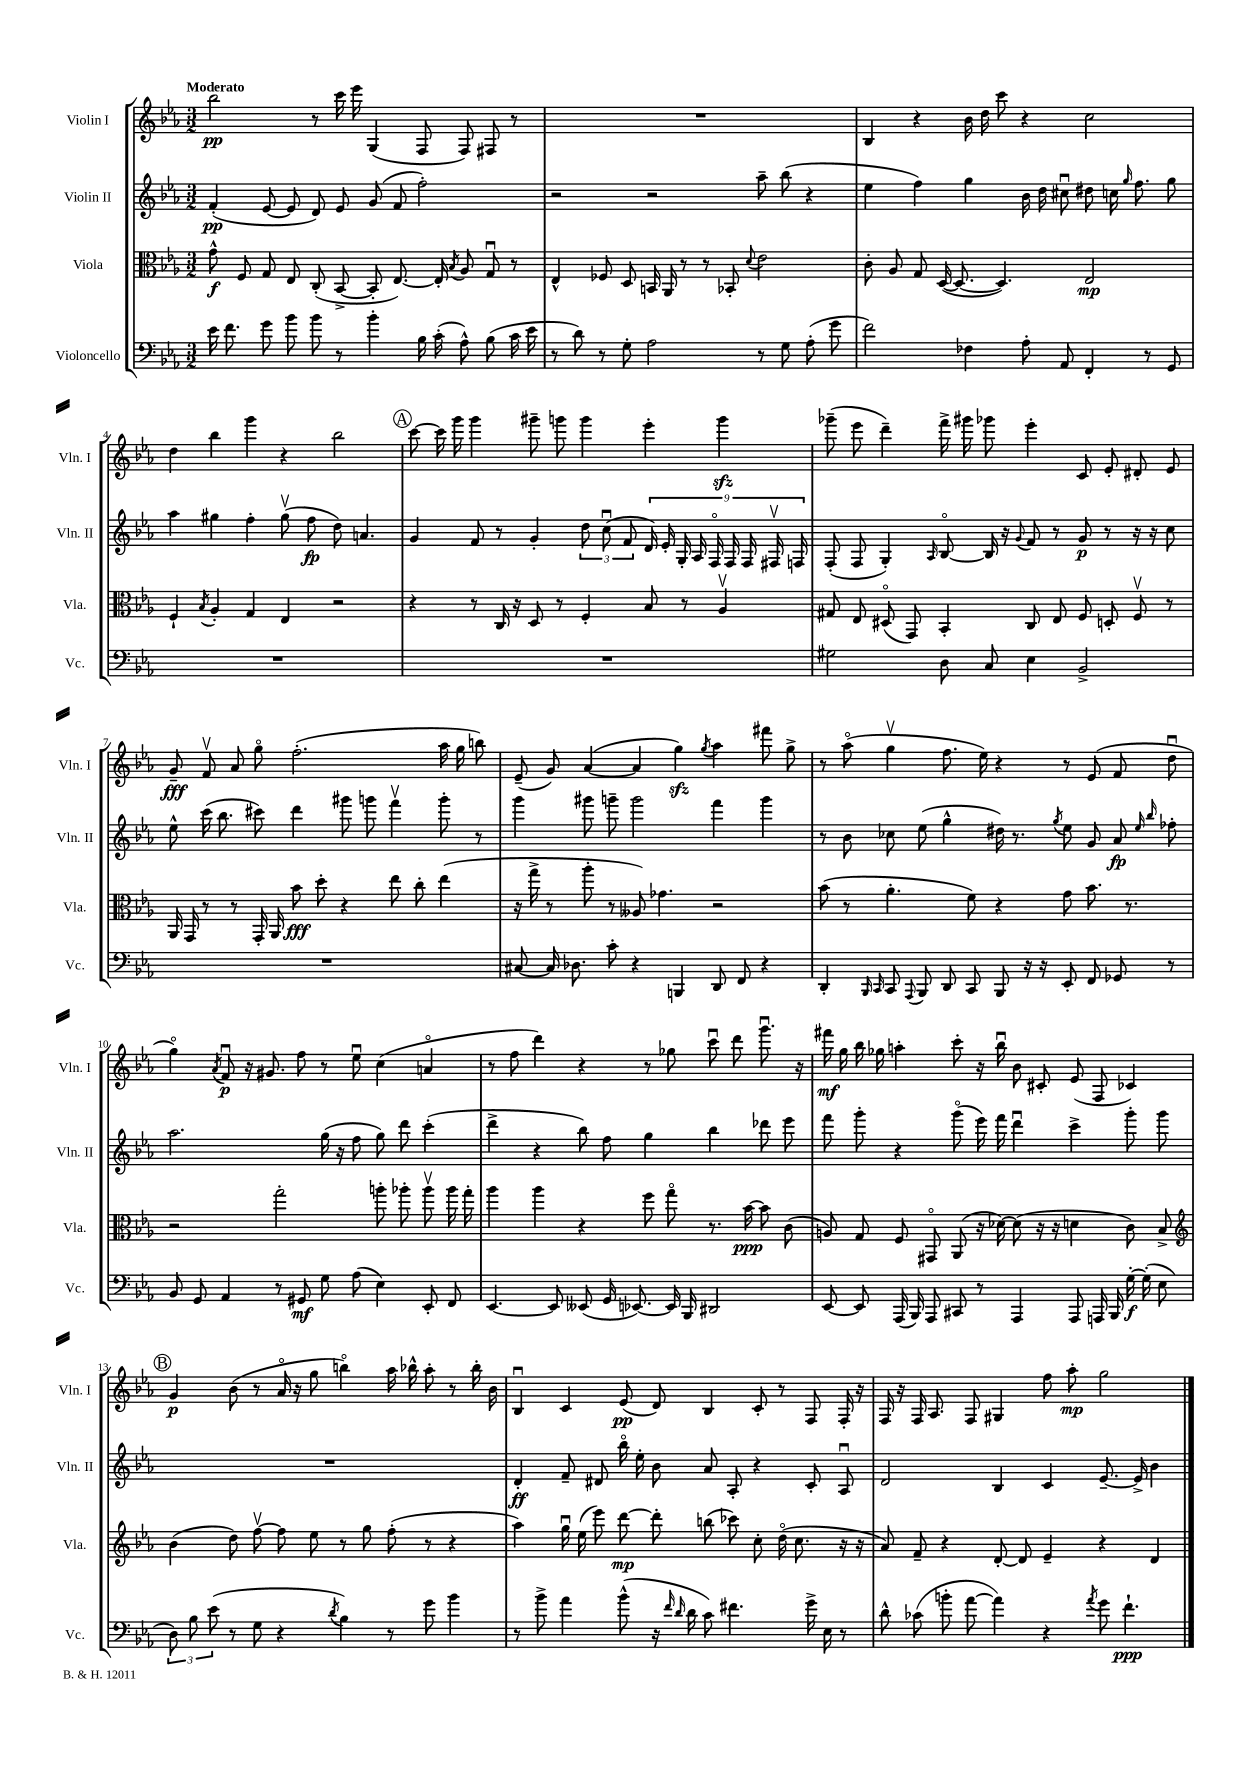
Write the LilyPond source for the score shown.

<<
\new StaffGroup <<
\new Staff = "s0" \with { instrumentName = "Violin I" shortInstrumentName = "Vln. I" } {
    \clef treble \key ees \major \numericTimeSignature \time 3/2 \tempo "Moderato"
    \autoBeamOff bes''2\pp r8 c'''16 ees'''16 g4( f8 f8) fis8 r8 |
    R1. |
    bes4 r4 bes'16 d''16 c'''8 r4 c''2 |
    d''4 bes''4 g'''4 r4 bes''2 |
    \mark \markup { \circle "A" } c'''8~ c'''16 g'''16 g'''4 gis'''8-- g'''8 g'''4 ees'''4-. g'''4\sfz |
    ges'''8--( ees'''8 d'''4--) f'''16-> gis'''16 ges'''8 ees'''4-. c'8 ees'8-. dis'8-. ees'8 |
    g'8--\fff f'8\upbow aes'8 g''8\flageolet f''2.-.( aes''16 g''16 b''8) |
    ees'8--( g'8) aes'4~( aes'4 g''4\sfz) \acciaccatura { g''8 } aes''4 fis'''8 g''8-> |
    r8 aes''8\flageolet( g''4\upbow f''8. ees''16) r4 r8 ees'8( f'8 d''8\downbow |
    g''4\flageolet) \acciaccatura { aes'8 } f'8\downbow\p r16 gis'8. f''8 r8 ees''8\downbow c''4( a'4\flageolet |
    r8 f''8 d'''4) r4 r8 ges''8 c'''8\downbow d'''8 g'''8.\downbow r16 |
    fis'''16\mf g''16 bes''16 ges''16 a''4-. c'''8-. r16 bes''16\downbow bes'8 cis'8-. ees'8( f8 ces'4) |
    \mark \markup { \circle "B" } g'4\p bes'8( r8 aes'16\flageolet r16 g''8 b''4\flageolet) aes''16 bes''16-^ aes''8-. r8 bes''16-. bes'16 |
    bes4\downbow c'4 ees'8\pp( d'8) bes4 c'8-. r8 f8 f16-. r16 |
    f16 r16 f16 aes8. f8 gis4 f''8 aes''8-.\mp g''2 \bar "|." |
}
\new Staff = "s1" \with { instrumentName = "Violin II" shortInstrumentName = "Vln. II" } {
    \clef treble \key ees \major \numericTimeSignature \time 3/2
    \autoBeamOff f'4-.\pp( ees'8~ ees'8 d'8) ees'8 g'8( f'8 f''2-.) |
    r2 r2 aes''8-- bes''8( r4 |
    ees''4 f''4) g''4 bes'16 d''16 cis''8\downbow dis''8 c''16 \grace { g''16 } f''8. g''8 |
    aes''4 gis''4 f''4-. gis''8\upbow( f''8\fp d''8) a'4. |
    \mark \markup { \circle "A" } g'4 f'8 r8 g'4-. \tuplet 3/2 { d''8 c''8\downbow( f'8 } \tuplet 9/8 { d'16) ees'16-. g16-. aes16 f16\flageolet f16 f16 fis16\upbow f16 } |
    f8-.( f8 g4-.) \grace { aes16 } bes8~\flageolet bes16 r16 \appoggiatura { g'8 } f'8 r8 g'8\p r8 r16 r16 c''8 |
    ees''8-^ c'''16( bes''8. cis'''8) d'''4 gis'''8 g'''8 f'''4\upbow g'''8-. r8 |
    g'''4 gis'''8 g'''8-- g'''2 f'''4 g'''4 |
    r8 bes'8 ces''8 ees''8( g''4-^ dis''16) r8. \acciaccatura { g''8 } ees''8 g'8 aes'8\fp \grace { ees''16 bes''16 } fes''8-. |
    aes''2. g''16( r16 f''8 g''8) d'''8 c'''4-.( |
    d'''4-> r4 bes''8) f''8 g''4 bes''4 des'''8 ees'''8 |
    f'''8 g'''8-. r4 g'''8\flageolet( ees'''16) f'''16 d'''4\downbow c'''4-> g'''8-. g'''8 |
    \mark \markup { \circle "B" } R1. |
    d'4-.\ff f'8-- dis'8 bes''16\flageolet ees''16-. bes'8 aes'8 aes8-. r4 c'8-. aes8\downbow |
    d'2 bes4 c'4 ees'8.~-- ees'16-> bes'4 \bar "|." |
}
\new Staff = "s2" \with { instrumentName = "Viola" shortInstrumentName = "Vla." } {
    \clef alto \key ees \major \numericTimeSignature \time 3/2
    \autoBeamOff g'8-^\f f8 g8 ees8 c8-.( bes,8~-> bes,8-. ees8.~) ees16-. \acciaccatura { bes8 } aes8 g8\downbow r8 |
    ees4-^ fes8 d8 b,16 aes,16 r8 r8 bes,8-. \appoggiatura { d'8 } ees'2 |
    c'8-. aes8 g8 d16~( d8.~ d4.) ees2\mp |
    f4-! \acciaccatura { bes8 } aes4-. g4 ees4 r2 |
    \mark \markup { \circle "A" } r4 r8 c16 r16 d8 r8 f4-. bes8 r8 aes4\upbow |
    gis8 ees8 dis8\flageolet( g,8) bes,4-. c8 ees8 f8 d8-. f8\upbow r8 |
    aes,16 g,16 r8 r8 g,16-. aes,16 bes'8\fff d''8-. r4 ees''8 c''8-. ees''4( |
    r16 g''16-> r8 aes''8-. r8 aeses8) ges'4. r2 |
    bes'8( r8 aes'4.-. f'8) r4 g'8 bes'8. r8. |
    r2 g''2-. a''8-. aes''8-. aes''8\upbow aes''16 g''16-. |
    aes''4 aes''4 r4 f''8 g''8\flageolet r8. bes'16~\ppp bes'8 c'8( |
    a8) g8 f8 gis,8\flageolet aes,8( r16 des'16~) des'8( r16 r16 d'4 c'8) bes8-> |
    \mark \markup { \circle "B" } \clef treble bes'4( d''8) f''8~\upbow f''8 ees''8 r8 g''8 f''8-.( r8 r4 |
    aes''4) g''16\downbow ees''16( ees'''8) d'''8~\mp d'''8-. b''8( ces'''8) c''8-. d''16\flageolet( c''8. r16 r16 |
    aes'8) f'8-- r4 d'8~-. d'8 ees'4-- r4 d'4 \bar "|." |
}
\new Staff = "s3" \with { instrumentName = "Violoncello" shortInstrumentName = "Vc." } {
    \clef bass \key ees \major \numericTimeSignature \time 3/2
    \autoBeamOff ees'16 f'8. g'8 bes'8 bes'8 r8 bes'4-. bes16 c'16-.( aes8-^) bes8( c'16 ees'16 |
    r8 d'8) r8 g8-. aes2 r8 g8 aes8-.( g'8 |
    f'2) fes4 aes8-. aes,8 f,4-. r8 g,8 |
    R1. |
    \mark \markup { \circle "A" } R1. |
    gis2 d8 c8 ees4 bes,2-> |
    R1. |
    cis8~ cis16 des8. c'8-. r4 b,,4 d,8 f,8 r4 |
    d,4-. \grace { bes,,16 c,16 } c,8 \appoggiatura { aes,,8 } bes,,8 d,8 c,8 bes,,8 r16 r16 ees,8-. f,8 ges,8 r8 |
    bes,8 g,8 aes,4 r8 gis,8\mf g8 aes8( ees4) ees,8-. f,8 |
    ees,4.~ ees,8 eeses,8( g,16 ees,8.~) ees,16 bes,,16 dis,2 |
    ees,8~ ees,8 aes,,16( bes,,16) aes,,8 cis,8 r8 aes,,4 aes,,8 a,,16 bes,,16 g16~-.\f g16-.( ees8 |
    \mark \markup { \circle "B" } \tuplet 3/2 { d8) bes8 ees'8( } r8 g8 r4 \acciaccatura { d'8 } bes4) r8 g'8 bes'4 |
    r8 bes'8-> aes'4 bes'8-^( r16 \grace { f'16 d'16 } d'16 c'8) fis'4. g'16-> ees16 r8 |
    d'8-^ ces'8( b'8-. aes'8~ aes'4) r4 \acciaccatura { aes'8 } g'8 f'4.-!\ppp \bar "|." |
}
>>
>>
